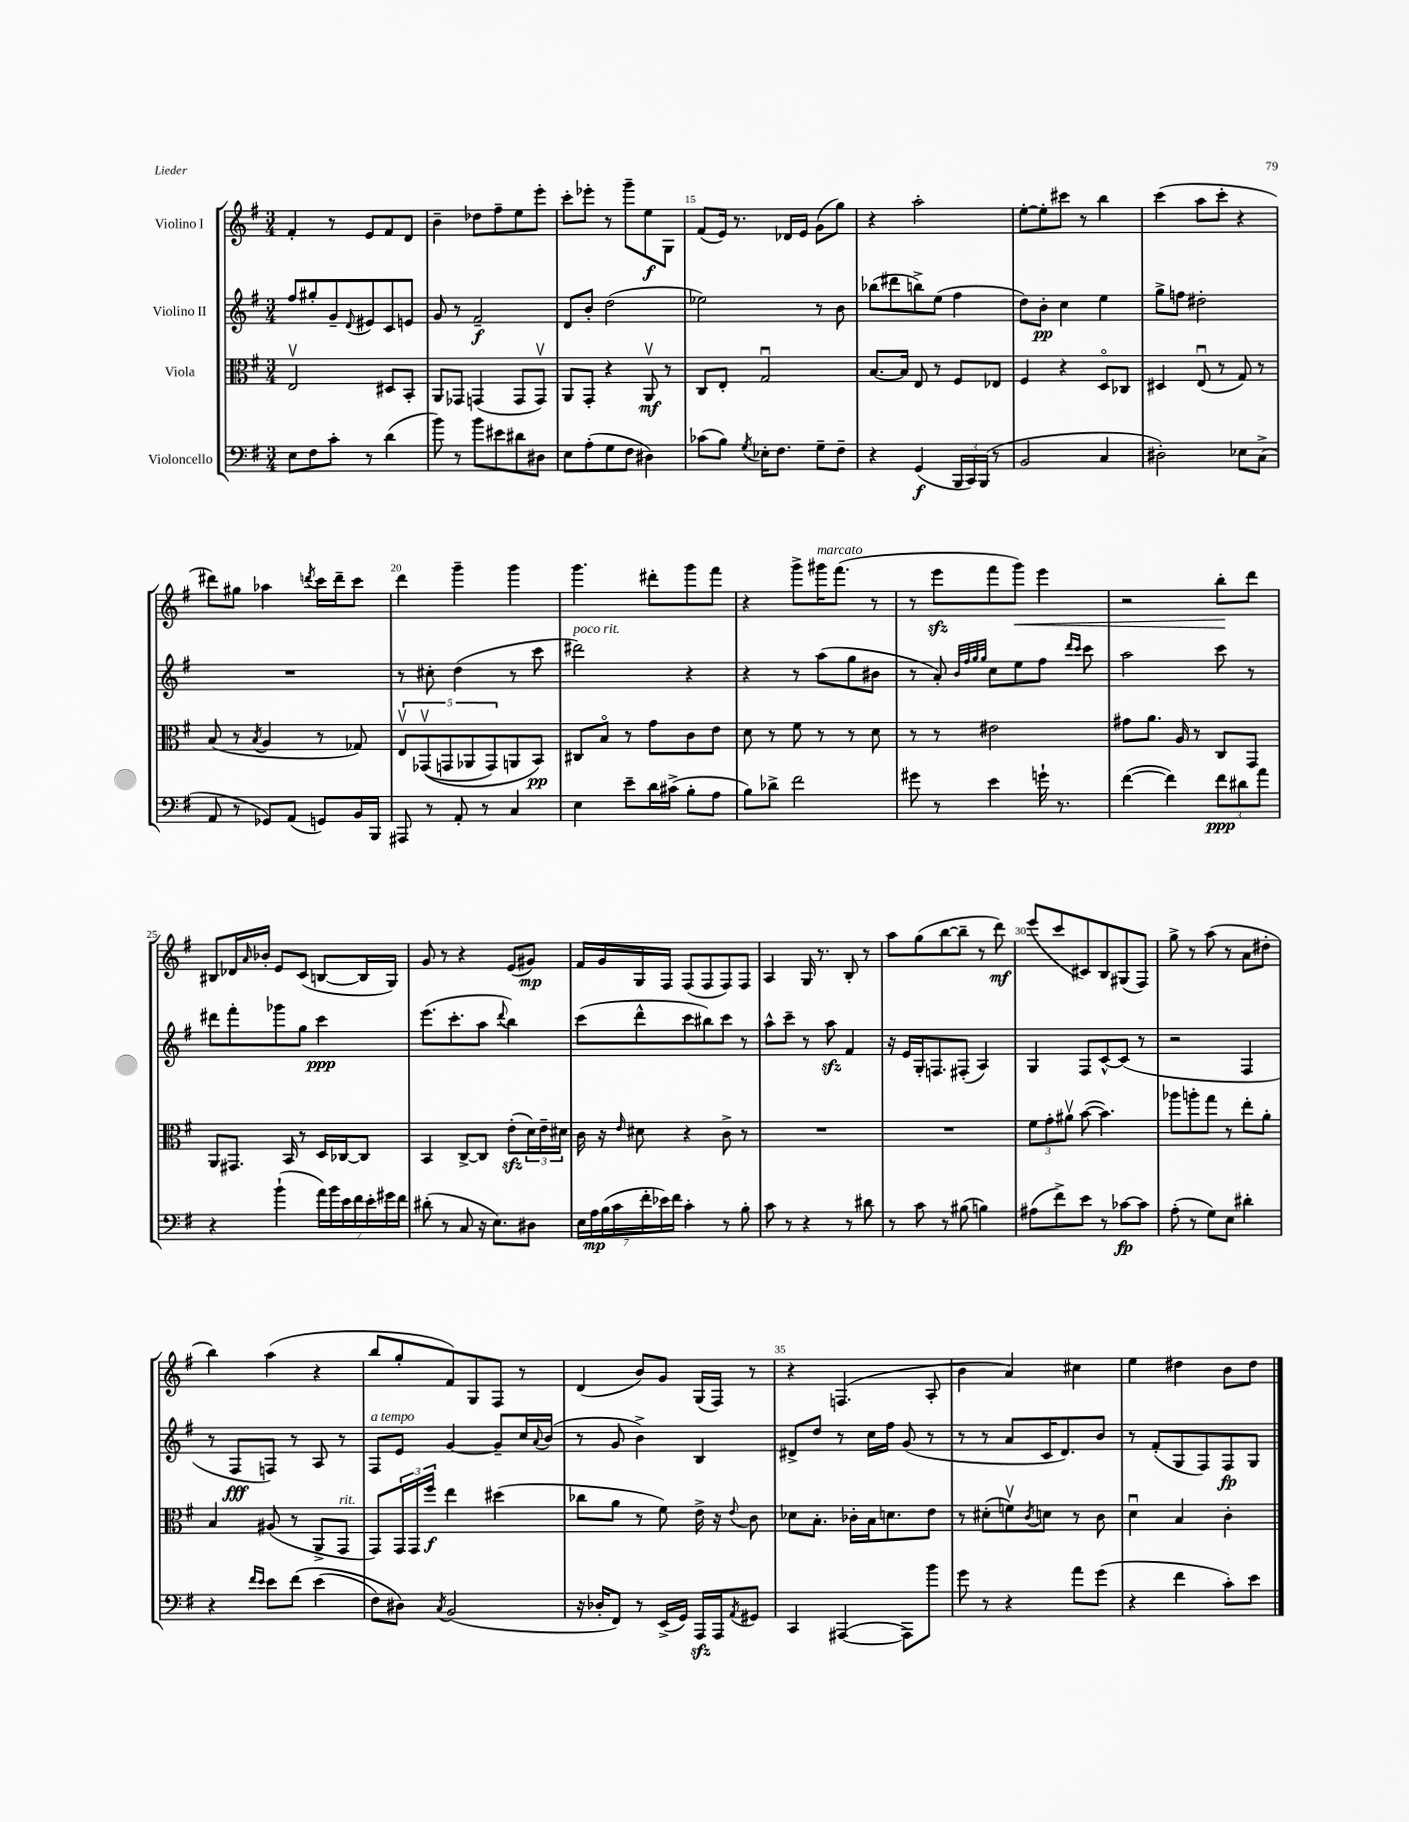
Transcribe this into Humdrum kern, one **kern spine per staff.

**kern	**dynam	**kern	**dynam	**kern	**dynam	**kern	**dynam
*part4	*part4	*part3	*part3	*part2	*part2	*part1	*part1
*staff4	*staff4	*staff3	*staff3	*staff2	*staff2	*staff1	*staff1
*I"Violoncello	*	*I"Viola	*	*I"Violino II	*	*I"Violino I	*
*clefF4	*	*clefC3	*	*clefG2	*	*clefG2	*
*k[f#]	*	*k[f#]	*	*k[f#]	*	*k[f#]	*
*M3/4	*	*M3/4	*	*M3/4	*	*M3/4	*
=12	=12	=12	=12	=12	=12	=12	=12
8E\L	.	2Ev/	.	8ff#/L	.	4f#'/	.
8F#\	.	.	.	8gg#X'/	.	.	.
8c'\J	.	.	.	8g~/	.	8r	.
.	.	.	.	8qqd/	.	.	.
8r	.	.	.	8e#X/	.	8e/L	.
(4d\	.	8D#X/L	.	8c/	.	8f#/	.
.	.	8BB'/J	.	8en/J	.	8d/J	.
=13	=13	=13	=13	=13	=13	=13	=13
8b\)	.	8AA/L	.	8g/	.	4b~\	.
8r	.	8GG-X/J	.	8r	.	.	.
8b\L	.	(4GGn/	.	2f#~/	f	8dd-X\L	.
8e#X\	.	.	.	.	.	8ff#~\	.
8d#X\	.	8GG/L	.	.	.	8ee\	.
8D#X\J	.	8GGv/J)	.	.	.	8eee'\J	.
=14	=14	=14	=14	=14	=14	=14	=14
8E\L	.	8AA/L	.	8d/L	.	8ccc'\L	.
(8A'\	.	8GG'/J	.	8b'/J	.	8eee-X'\J	.
8G\	.	4r	.	(2dd\	.	8r	.
8F#\J	.	.	.	.	.	8ggg~\L	.
4D#X\)	.	8AAv/	mf	.	.	8ee\	f
.	.	8r	.	.	.	8G\J	.
=15	=15	=15	=15	=15	=15	=15	=15
(8c-X\L	.	8C/L	.	2ee-X\)	.	(8f#/L	.
8B\J)	.	8E'/J	.	.	.	16e/Jk)	.
.	.	.	.	.	.	8.r	.
8qG/	.	.	.	.	.	.	.
16E-X'\KL	.	2Gu/	.	.	.	.	.
8.F#\J	.	.	.	.	.	.	.
.	.	.	.	.	.	16d-X/LL	.
.	.	.	.	.	.	16e/JJ	.
8G~\L	.	.	.	8r	.	(8g\L	.
8F#~\J	.	.	.	8b\	.	8gg\J)	.
=16	=16	=16	=16	=16	=16	=16	=16
4r	.	[8.B/L	.	(8bb-X\L	.	4r	.
.	.	.	.	8ddd#X\	.	.	.
.	.	16B/Jk]	.	.	.	.	.
(4GG/	f	8E/	.	8bbn^\)	.	2aa'\	.
.	.	8r	.	(8ee\J	.	.	.
24BBB/LL	.	8F#/L	.	4ff#\	.	.	.
24CC/)	.	.	.	.	.	.	.
(24BBB/JJ	.	.	.	.	.	.	.
8r	.	8E-X/J	.	.	.	.	.
=17	=17	=17	=17	=17	=17	=17	=17
2BB/	.	4F#/	.	8dd\L)	.	[8ee'\L	.
.	.	.	.	8b'\J	pp	8ee'\]	.
.	.	4r	.	4cc\	.	8ccc#X\J	.
.	.	.	.	.	.	8r	.
4C/	.	8D/L	.	4ee\	.	4bb\	.
.	.	8C-X/J	.	.	.	.	.
=18	=18	=18	=18	=18	=18	=18	=18
2D#X'\)	.	4D#X/	.	8gg^\L	.	(4ccc\	.
.	.	.	.	8ffn\J	.	.	.
.	.	(8Eu/	.	2dd#X'\	.	8aa\L	.
.	.	8r	.	.	.	8ccc'\J	.
8E-X\L	.	8G/)	.	.	.	4r	.
(8C^\J	.	8r	.	.	.	.	.
!!LO:LB:g=z
=19	=19	=19	=19	=19	=19	=19	=19
8AA/	.	(8B/	.	2.r	.	8ddd#X\L)	.
8r	.	8r	.	.	.	8gg#X\J	.
.	.	8qB/	.	.	.	.	.
8GG-X/L)	.	4A/	.	.	.	4aa-X\	.
(8AA/J	.	.	.	.	.	.	.
.	.	.	.	.	.	8qdddn/	.
8GGn/L)	.	8r	.	.	.	16ccc\LL	.
.	.	.	.	.	.	16ddd~\J	.
16BB/L	.	8G-X/)	.	.	.	8ccc\J	.
16BBB/JJ	.	.	.	.	.	.	.
=20	=20	=20	=20	=20	=20	=20	=20
8AAA#X/	.	10Ev/L	.	8r	.	4ddd\	.
.	.	((10GG-Xv/	.	.	.	.	.
8r	.	.	.	8cc#X'\	.	.	.
.	.	10GGn/	.	.	.	.	.
8AA'/	.	.	.	(4dd\	.	4ggg~\	.
.	.	10AA-X/	.	.	.	.	.
8r	.	.	.	.	.	.	.
.	.	10GG/)	.	.	.	.	.
4C/	.	8AAn/	.	8r	.	4ggg\	.
.	.	8BB/J)	pp	8ccc\	.	.	.
=21	=21	=21	=21	=21	=21	=21	=21
!	!	!	!	!LO:TX:a:i:t=poco rit.	!	!	!
4E\	.	8C#X/L	.	2ddd#X\)	.	4.ggg\	.
.	.	8B/J	.	.	.	.	.
8e~\L	.	8r	.	.	.	.	.
16d\L	.	8g\L	.	.	.	8ddd#X'\L	.
(16c#X^\JJ	.	.	.	.	.	.	.
8B'\L	.	8c\	.	4r	.	8ggg\	.
8A\J	.	8e\J	.	.	.	8fff#\J	.
=22	=22	=22	=22	=22	=22	=22	=22
8B\L)	.	8d\	.	4r	.	4r	.
8d-X^\J	.	8r	.	.	.	.	.
2f#\	.	8f#\	.	8r	.	8ggg^\L	.
!	!	!	!	!	!	!LO:TX:a:i:t=marcato	!
.	.	8r	.	(8aa\L	.	16ggg#X\K	.
.	.	.	.	.	.	(8.fff#\J	.
.	.	8r	.	8gg\	.	.	.
.	.	8d\	.	8b#X\J	.	8r	.
=23	=23	=23	=23	=23	=23	=23	=23
8g#X\	.	8r	.	8r	.	8r	.
8r	.	8r	.	8a'/)	.	8eeezz\L	.
.	.	.	.	32qqb/LLL	.	.	.
.	.	.	.	32qqff#/	.	.	.
.	.	.	.	32qqgg/	.	.	.
.	.	.	.	32qqgg/JJJ	.	.	.
4e\	.	2e#X\	.	8cc\L	.	8fff#\	.
!	!	!	!	!	!	!	!LO:HP:b
.	.	.	.	8ee\	.	8ggg\J)	<
16gn`\	.	.	.	8ff#\J	.	4eee\	.
8.r	.	.	.	.	.	.	.
.	.	.	.	16qqddd/LL	.	.	.
.	.	.	.	16qqccc/JJ	.	.	.
.	.	.	.	8ccc\	.	.	.
=24	=24	=24	=24	=24	=24	=24	=24
([4f#\	.	8g#X\L	.	2aa\	.	2r	.
.	.	8.a\J	.	.	.	.	.
4f#\])	.	.	.	.	.	.	.
.	.	16A/	.	.	.	.	.
.	.	8r	.	.	.	.	.
12f#\L	ppp	8C/L	.	8ccc\	.	8bb'\L	.
12d#X\	.	.	.	.	.	.	.
.	.	8GG/J	.	8r	.	8ddd\J	[
12a\J	.	.	.	.	.	.	.
!!LO:LB:g=z
=25	=25	=25	=25	=25	=25	=25	=25
4r	.	8AA/L	.	8ddd#X\L	.	8B#X/L	.
.	.	8.GG#X/J	.	8fff#'\	.	16d-X/L	.
.	.	.	.	.	.	16qqa/	.
.	.	.	.	.	.	16b-X'/JJ	.
(4b`\	.	.	.	8ggg-X\	.	8e/L	.
.	.	16BB/	.	.	.	.	.
.	.	8r	.	8gg\J	.	(8c/J	.
28a\LL)	.	16D/LL	.	4ccc\	ppp	[8Bn/L	.
28b\	.	.	.	.	.	.	.
.	.	[16C-X/J	.	.	.	.	.
28e\	.	.	.	.	.	.	.
28f#\	.	.	.	.	.	.	.
.	.	8C-/J]	.	.	.	16B/L]	.
28e'\	.	.	.	.	.	.	.
28g#X\	.	.	.	.	.	.	.
.	.	.	.	.	.	16G/JJ)	.
28f#\JJ	.	.	.	.	.	.	.
=26	=26	=26	=26	=26	=26	=26	=26
(8d#X'\	.	4BB/	.	(8.eee\L	.	8g/	.
8r	.	.	.	.	.	8r	.
.	.	.	.	8.ccc'\	.	.	.
8C/	.	[8C^/L	.	.	.	4r	.
16r	.	8C/J]	.	8aa\J	.	.	.
8.E\L)	.	.	.	.	.	.	.
.	.	.	.	8qqddd/	.	.	.
.	.	(8ezz'\L	.	4bb\)	.	(8e/L	.
8D#X\J	.	24d\L)	.	.	.	8g#X/J)	mp
.	.	24e~\	.	.	.	.	.
.	.	24d#X\JJ	.	.	.	.	.
=27	=27	=27	=27	=27	=27	=27	=27
28E\LL	.	16c\	.	(8ccc\L	.	16f#/LL	.
28A\	mp	.	.	.	.	.	.
.	.	16r	.	.	.	16g/	.
(28B\	.	.	.	.	.	.	.
28c\	.	.	.	.	.	.	.
.	.	16qqe/	.	.	.	.	.
.	.	8d#X\	.	8ddd^^\	.	16G/	.
28f#'\	.	.	.	.	.	.	.
28e-X\)	.	.	.	.	.	.	.
.	.	.	.	.	.	16F#/JJ	.
28f#\JJ	.	.	.	.	.	.	.
4c'\	.	4r	.	8ccc\	.	(8F#/L	.
.	.	.	.	8bb#X\)	.	8F#/	.
8r	.	8c^\	.	8ccc\J	.	8F#/)	.
8B'\	.	8r	.	8r	.	8F#/J	.
=28	=28	=28	=28	=28	=28	=28	=28
8c\	.	2.r	.	8aa^^\L	.	4A/	.
8r	.	.	.	8ccc~\J	.	.	.
4r	.	.	.	8r	.	16G/	.
.	.	.	.	.	.	8.r	.
.	.	.	.	8aazz\	.	.	.
8r	.	.	.	4f#/	.	8B'/	.
8d#X\	.	.	.	.	.	8r	.
=29	=29	=29	=29	=29	=29	=29	=29
8r	.	2.r	.	16r	.	8aa\L	.
.	.	.	.	16e/LL	.	.	.
8c\	.	.	.	16G'/J	.	(8gg\	.
.	.	.	.	8.Fn/	.	.	.
8r	.	.	.	.	.	[8bb\	.
(8B#X\	.	.	.	(8F#X'/J	.	8bb~\J]	.
4Bn\)	.	.	.	4A/)	.	8r	.
.	.	.	.	.	.	8ddd\)	mf
=30	=30	=30	=30	=30	=30	=30	=30
(8A#X\L	.	12f#\L	.	4G/	.	(8eee/L	.
.	.	12g'\	.	.	.	.	.
8f#^\)	.	.	.	.	.	8ccc/	.
.	.	12a#Xv\J	.	.	.	.	.
8e\J	.	([8b\	.	8F#/L	.	8c#X/)	.
8r	.	4.b\])	.	[8c^^/	.	8B/	.
[8c-X\L	fp	.	.	(8c/J]	.	(8G#X/	.
8c-\J]	.	.	.	8r	.	8F#/J)	.
=31	=31	=31	=31	=31	=31	=31	=31
(8A'\	.	8aa-X\L	.	2r	.	8gg^\	.
8r	.	8aan'\	.	.	.	8r	.
8G\L)	.	8gg\J	.	.	.	(8aa\	.
8E\J	.	8r	.	.	.	8r	.
4d#X'\	.	8ee'\L	.	4F#/	.	8a\L	.
.	.	8a'\J	.	.	.	8dd#X'\J	.
!!LO:LB:g=z
=32	=32	=32	=32	=32	=32	=32	=32
4r	.	4B/	.	8r	.	4bb\)	.
.	.	.	.	8F#/L	fff	.	.
16qqf#/LL	.	.	.	.	.	.	.
16qqe/JJ	.	.	.	.	.	.	.
8e\L	.	(8A#X/	.	8Fn/J)	.	(4aa\	.
(8f#\J	.	8r	.	8r	.	.	.
(4e\	.	8AA^/L	.	8A/	.	4r	.
!	!	!LO:TX:a:i:t=rit.	!	!	!	!	!
.	.	8GG/J	.	8r	.	.	.
=33	=33	=33	=33	=33	=33	=33	=33
!	!	!	!	!LO:TX:a:i:t=a tempo	!	!	!
8F#\L)	.	8GG/L)	.	8F#/L	.	8bb/L	.
8D#X\J)	.	24GG/L	.	8e/J	.	8gg'/	.
.	.	24GG/	.	.	.	.	.
.	.	24ff#/JJ	f	.	.	.	.
8qC/	.	.	.	.	.	.	.
(2BB/	.	4ee\	.	[4g/	.	8f#/)	.
.	.	.	.	.	.	8G/	.
.	.	(4dd#X\	.	8g~/L]	.	8F#/J	.
.	.	.	.	16cc/L	.	8r	.
.	.	.	.	8qqa/	.	.	.
.	.	.	.	(16b/JJ	.	.	.
=34	=34	=34	=34	=34	=34	=34	=34
16r	.	8cc-X\L	.	8r	.	(4d/	.
16D-X'/KL	.	.	.	.	.	.	.
8FF#/J)	.	8a\J	.	8g/	.	.	.
8r	.	8r	.	4b^\)	.	8b/L)	.
(16EE^/LL	.	8f#\)	.	.	.	8g/J	.
16GG/JJ)	.	.	.	.	.	.	.
16AAAzz/LL	.	16e^\	.	4B/	.	(16G/LL	.
16AAA/J	.	16r	.	.	.	16F#/JJ)	.
8qAA/	.	8qqe/	.	.	.	.	.
8GG#X/J	.	8c\	.	.	.	8r	.
=35	=35	=35	=35	=35	=35	=35	=35
4CC/	.	8d-X\L	.	8d#X^/L	.	4r	.
.	.	8.B'\J	.	8dd/J	.	.	.
([4AAA#X/	.	.	.	8r	.	(4.Fn/	.
.	.	16c-X'\LL	.	.	.	.	.
.	.	16B\J	.	16cc\LL	.	.	.
.	.	8.dn\	.	16ff#\JJ	.	.	.
8AAA#\L])	.	.	.	(8g/	.	.	.
8b\J	.	8e\J	.	8r	.	8A'/	.
=36	=36	=36	=36	=36	=36	=36	=36
8g\	.	8r	.	8r	.	4b\	.
8r	.	(8d#X'\L	.	8r	.	.	.
4r	.	8fnv\)	.	8a/L	.	4a/)	.
.	.	8qc/	.	.	.	.	.
.	.	8dn\J	.	16c/K	.	.	.
.	.	.	.	8.d/)	.	.	.
8a\L	.	8r	.	.	.	4cc#X\	.
(8g\J	.	8c\	.	8b/J	.	.	.
=37	=37	=37	=37	=37	=37	=37	=37
4r	.	4du\	.	8r	.	4ee\	.
.	.	.	.	(8f#'/L	.	.	.
4f#\	.	4B/	.	8G/	.	4dd#X\	.
.	.	.	.	8F#/)	.	.	.
8c'\L)	.	4c'\	.	8F#/	fp	8b\L	.
8e\J	.	.	.	8G/J	.	8dd#\J	.
==	==	==	==	==	==	==	==
*-	*-	*-	*-	*-	*-	*-	*-
